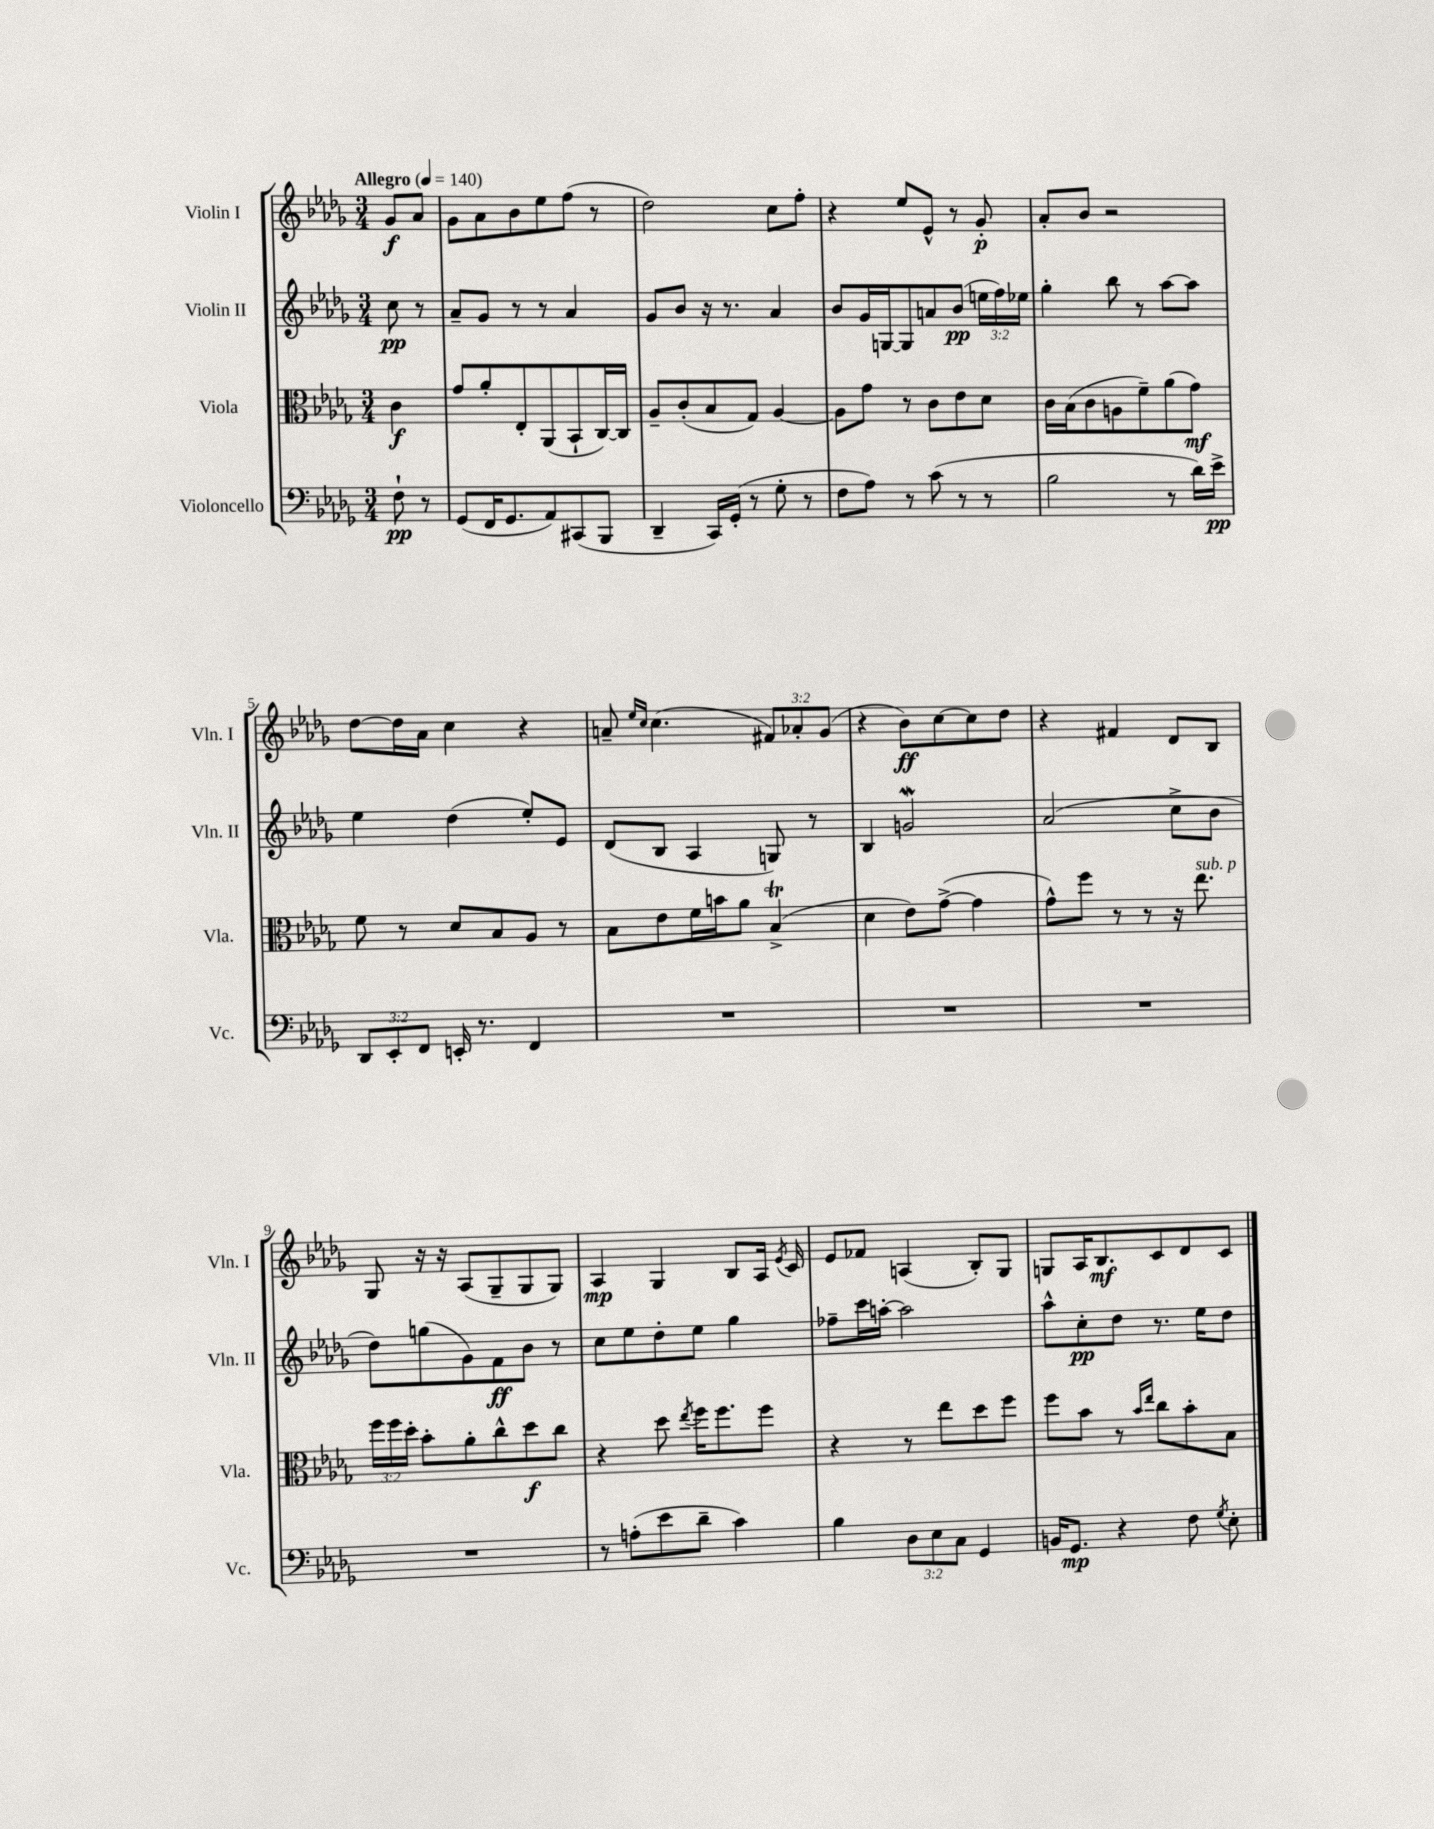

**kern	**kern	**kern	**kern
*staff4	*staff3	*staff2	*staff1
*clefF4	*clefC3	*clefG2	*clefG2
*k[b-e-a-d-g-]	*k[b-e-a-d-g-]	*k[b-e-a-d-g-]	*k[b-e-a-d-g-]
*M3/4	*M3/4	*M3/4	*M3/4
*MM140	*MM140	*MM140	*MM140
8F`	4c	8cc	8g-
8r	.	8r	8a-
=	=	=	=
(8GG-	8g-	8a-~	8g-
16FF	8a-'	8g-	8a-
8.GG-	.	.	.
.	8E-'	8r	8b-
8AA-)	(8AA-	8r	8ee-
(8CC#	8BB-`	4a-	(8ff
8BBB-	[16C)	.	8r
.	16C]	.	.
=	=	=	=
4DD-~	8A-~	8g-	2dd-)
.	(8c'	8b-	.
16CC)	8B-	16r	.
(16GG-'	.	8.r	.
8r	8G-)	.	.
8G-'	[4A-	4a-	8cc
8r	.	.	8ff'
=	=	=	=
8F	8A-]	8b-	4r
8A-)	8g-	16g-	.
.	.	[16G	.
8r	8r	8G]	8ee-
(8c	8c	8a	8e-^^
8r	8e-	(8b-	8r
8r	8d-	24ee	8g-'
.	.	24ff)	.
.	.	24ee-	.
=	=	=	=
2B-	16c	4gg-'	8a-'
.	(16B-	.	.
.	8c	.	8b-
.	8A	8bb-	2r
.	8f~)	8r	.
8r	(8a-	[8aa-	.
16d-)	8g-)	8aa-]	.
16e-^	.	.	.
=	=	=	=
12DD-	8f	4ee-	[8dd-
12EE-'	.	.	.
.	8r	.	16dd-]
12FF	.	.	.
.	.	.	16a-
16EE'	8d-	(4dd-	4cc
8.r	.	.	.
.	8B-	.	.
4FF	8A-	8ee-')	4r
.	8r	8e-	.
=	=	=	=
2.r	8B-	(8d-	8a~
.	.	.	16qqee-
.	.	.	16qqcc
.	8e-	8B-	(4.cc
.	16f	4A-	.
.	16b	.	.
.	8a-	.	.
.	(4B-^	8G)	12f#)
.	.	.	12a-'
.	.	8r	.
.	.	.	(12g-
=	=	=	=
2.r	4d-	4B-	4r
.	8e-)	2g	8b-)
.	([8g-^	.	[8cc
.	4g-]	.	8cc]
.	.	.	8dd-
=	=	=	=
2.r	8g-^^)	(2a-	4r
.	8ff	.	.
.	8r	.	4f#
.	8r	.	.
.	16r	8cc^	8d-
.	8.ee-	.	.
.	.	8b-	8B-
=	=	=	=
2.r	24ff	8dd-)	8G-
.	24ff	.	.
.	24dd-'	.	.
.	8b-'	(8gg	16r
.	.	.	16r
.	8a-'	8g-)	(8A-
.	8cc^^	8f	8G-~
.	8dd-	8b-	8G-
.	8cc	8r	8G-)
=	=	=	=
8r	4r	8cc	4A-
(8A'	.	8ee-	.
8e-	8dd-	8dd-'	4G-
.	8qee-	.	.
8d-~	16ff	8ee-	.
.	8.ff	.	.
4c)	.	4gg-	8B-
.	8ff	.	16A-
.	.	.	8qe-
.	.	.	16c
=	=	=	=
4B-	4r	8ff-~	8e-
.	.	16ccc	8f-
.	.	[16aa'	.
12D-	8r	2aa]	(4A
12E-	.	.	.
.	8ee-	.	.
12C	.	.	.
4GG-	8dd-	.	8B-')
.	8ff	.	8G-
=	=	=	=
16BB	8ff	8aa-^^	8G
8.GG-	.	.	.
.	8b-	8cc'	16A-
.	.	.	8.B-
4r	8r	8dd-	.
.	16qqb-	.	.
.	16qqee-	.	.
.	8cc	8.r	8c
8F	8b-'	.	8d-
.	.	16ee-	.
8qG-	.	.	.
8E-'	8B-	8dd-	8c
==	==	==	==
*-	*-	*-	*-
